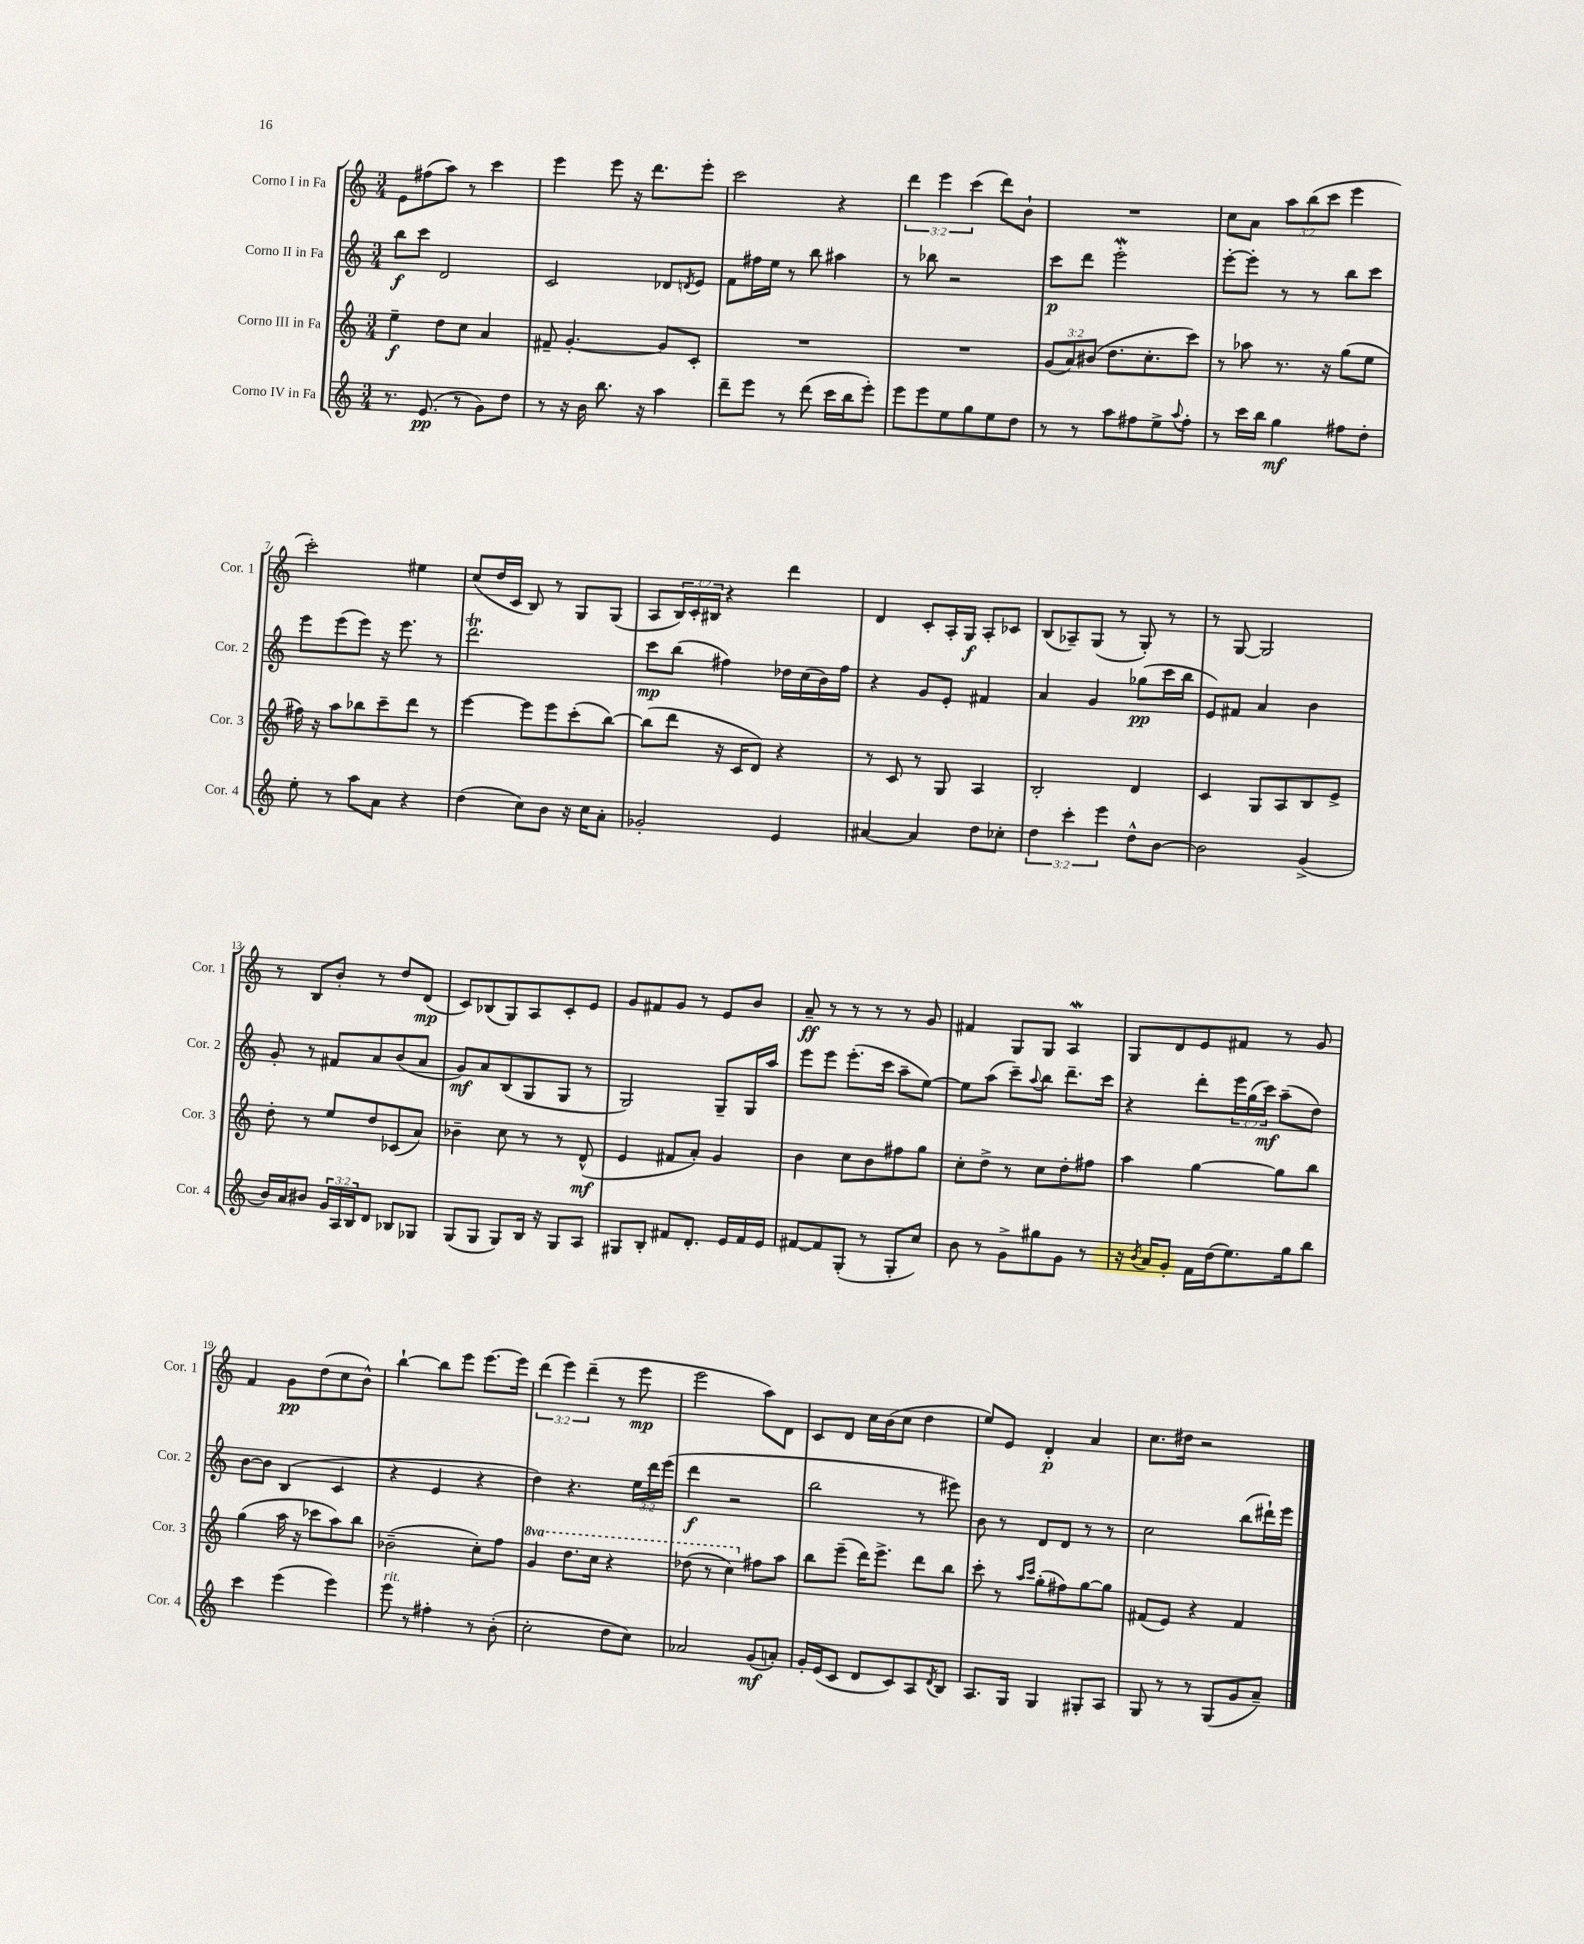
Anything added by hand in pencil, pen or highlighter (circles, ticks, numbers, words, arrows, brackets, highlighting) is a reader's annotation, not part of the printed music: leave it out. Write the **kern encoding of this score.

**kern	**dynam	**kern	**dynam	**kern	**dynam	**kern	**dynam
*part4	*part4	*part3	*part3	*part2	*part2	*part1	*part1
*staff4	*staff4	*staff3	*staff3	*staff2	*staff2	*staff1	*staff1
*I"Corno IV in Fa	*	*I"Corno III in Fa	*	*I"Corno II in Fa	*	*I"Corno I in Fa	*
*I'Cor. 4	*	*I'Cor. 3	*	*I'Cor. 2	*	*I'Cor. 1	*
*clefG2	*	*clefG2	*	*clefG2	*	*clefG2	*
*k[]	*	*k[]	*	*k[]	*	*k[]	*
*M3/4	*	*M3/4	*	*M3/4	*	*M3/4	*
=1	=1	=1	=1	=1	=1	=1	=1
8.r	.	4ee~\	f	8bb\L	f	8e\L	.
.	.	.	.	8ccc\J	.	(8ff#X\	.
(8.e/	pp	.	.	.	.	.	.
.	.	8dd\L	.	2d/	.	8aa\J)	.
8r	.	8cc\J	.	.	.	8r	.
8g\L)	.	4a/	.	.	.	4ccc\	.
8dd\J	.	.	.	.	.	.	.
=2	=2	=2	=2	=2	=2	=2	=2
8r	.	8f#X~/	.	2c/	.	4eee\	.
16r	.	[4.g'/	.	.	.	.	.
16b\	.	.	.	.	.	.	.
8.bb\	.	.	.	.	.	8eee\	.
.	.	.	.	.	.	16r	.
16r	.	.	.	.	.	8.ddd\L	.
4aa\	.	8g/L]	.	8d-X/L	.	.	.
.	.	.	.	8qdn/	.	.	.
.	.	8c'/J	.	8e/J	.	8eee'\J	.
=3	=3	=3	=3	=3	=3	=3	=3
8ddd~\L	.	2.r	.	8f\L	.	2ccc\	.
8eee\J	.	.	.	16ff#X\L	.	.	.
.	.	.	.	16ee\JJ	.	.	.
8r	.	.	.	8r	.	.	.
(8ddd\	.	.	.	8bb\	.	.	.
16ccc\LL	.	.	.	4aa#X\	.	4r	.
16bb\J	.	.	.	.	.	.	.
8eee'\J)	.	.	.	.	.	.	.
=4	=4	=4	=4	=4	=4	=4	=4
8eee\L	.	2.r	.	8r	.	6ddd\	.
8eee\	.	.	.	8bb-X\	.	.	.
.	.	.	.	.	.	6eee\	.
8ee\	.	.	.	2r	.	.	.
.	.	.	.	.	.	(6ccc\	.
8gg\	.	.	.	.	.	.	.
8ee\	.	.	.	.	.	8ddd\L)	.
8dd\J	.	.	.	.	.	8b`\J	.
=5	=5	=5	=5	=5	=5	=5	=5
8r	.	(12g/L	.	8ccc\L	p	2.r	.
.	.	12a/)	.	.	.	.	.
8r	.	.	.	8ddd\J	.	.	.
.	.	(12b#X/J	.	.	.	.	.
8aa\L	.	8.dd\L	.	2eeeW'\	.	.	.
8ff#X\	.	.	.	.	.	.	.
.	.	8.cc'\	.	.	.	.	.
8ee^\	.	.	.	.	.	.	.
8qqaa/	.	.	.	.	.	.	.
8ff#'\J	.	8ccc\J)	.	.	.	.	.
=6	=6	=6	=6	=6	=6	=6	=6
8r	.	8r	.	[8eee'\L	.	8cc\L	.
16ccc\LL	.	8aa-X\	.	8eee'\J]	.	8a\J	.
16bb\JJ	.	.	.	.	.	.	.
4gg\	mf	8.r	.	8r	.	12aa\L	.
.	.	.	.	.	.	(12bb\	.
.	.	.	.	8r	.	.	.
.	.	.	.	.	.	12ccc\J	.
.	.	16r	.	.	.	.	.
8ff#X\L	.	(8gg\L	.	8bb\L	.	4eee\	.
8dd'\J	.	8ee\J	.	8ccc\J	.	.	.
!!LO:LB:g=z
=7	=7	=7	=7	=7	=7	=7	=7
8ee'\	.	16ff#X\)	.	8eee\L	.	2ccc'\)	.
.	.	16r	.	.	.	.	.
8r	.	8aa\L	.	(8eee\	.	.	.
8aa\L	.	8bb-X\	.	8eee\J)	.	.	.
8a\J	.	8ccc~\	.	16r	.	.	.
.	.	.	.	8.eee\	.	.	.
4r	.	8ddd\J	.	.	.	4ee#X\	.
.	.	8r	.	8r	.	.	.
=8	=8	=8	=8	=8	=8	=8	=8
(4dd\	.	[4eee\	.	2.dddT\	.	(8cc/L	.
.	.	.	.	.	.	16dd/L	.
.	.	.	.	.	.	16c/JJ	.
8cc\L)	.	8eee\L]	.	.	.	8B/)	.
8b\J	.	8eee\	.	.	.	8r	.
16r	.	(8ccc'\	.	.	.	8G/L	.
16cc\KL	.	.	.	.	.	.	.
8a'\J	.	[8bb\J)	.	.	.	(8G/J	.
=9	=9	=9	=9	=9	=9	=9	=9
2g-X'/	.	(8bb\L]	.	8ccc\L	mp	8A/L	.
.	.	8ddd\J	.	(8bb\J	.	24B/L)	.
.	.	.	.	.	.	24c'/	.
.	.	.	.	.	.	24B#X/JJ	.
.	.	16r	.	4ff#X\)	.	4r	.
.	.	16c/KL	.	.	.	.	.
.	.	8d/J)	.	.	.	.	.
4e/	.	4r	.	16dd-X\LL	.	4ddd\	.
.	.	.	.	(16cc\	.	.	.
.	.	.	.	16b\)	.	.	.
.	.	.	.	16ff#\JJ	.	.	.
=10	=10	=10	=10	=10	=10	=10	=10
[4a#X/	.	8r	.	4r	.	4d/	.
.	.	8c/	.	.	.	.	.
4a#/]	.	8r	.	8g/L	.	8c'/L	.
.	.	8G/	.	8e'/J	.	16A'/L	.
.	.	.	.	.	.	16G/JJ	f
8dd\L	.	4A/	.	4f#X/	.	8A'/L	.
8cc-X'\J	.	.	.	.	.	8c-X/J	.
=11	=11	=11	=11	=11	=11	=11	=11
6dd\	.	2B'/	.	4a/	.	(8B/L	.
.	.	.	.	.	.	8A-X~/)	.
6ccc'\	.	.	.	.	.	.	.
.	.	.	.	4g/	.	(8G/J	.
6eee\	.	.	.	.	.	.	.
.	.	.	.	.	.	8r	.
8dd^^\L	.	4d/	.	(8gg-X\L	pp	8G'/)	.
[8b\J	.	.	.	16ccc\L	.	8r	.
.	.	.	.	16bb\JJ	.	.	.
=12	=12	=12	=12	=12	=12	=12	=12
2b\]	.	4c/	.	8e/L)	.	8r	.
.	.	.	.	8f#X/J	.	[8G/	.
.	.	8G/L	.	4a/	.	2G/]	.
.	.	8A/	.	.	.	.	.
(4g^/	.	8B/	.	4b\	.	.	.
.	.	8e^/J	.	.	.	.	.
!!LO:LB:g=z
=13	=13	=13	=13	=13	=13	=13	=13
16b/LL)	.	8dd'\	.	8g'/	.	8r	.
16a/J	.	.	.	.	.	.	.
8b#X/J	.	8r	.	8r	.	8B/L	.
24g/LL	.	8ee/L	.	8f#X/L	.	8b'/J	.
24A/	.	.	.	.	.	.	.
24B/J	.	.	.	.	.	.	.
8d/J	.	8dd/	.	8a/	.	8r	.
8B-X/L	.	(8c-X/	.	(8b/	.	8dd/L	.
8G-X/J	.	8a/J)	.	8a/J	.	(8d/J	mp
=14	=14	=14	=14	=14	=14	=14	=14
(8G/L	.	4b-X~\	.	8g/L)	mf	8c/L)	.
8G/J	.	.	.	8a/	.	(8B-X/	.
8G/L)	.	8cc\	.	(8B/	.	8G/)	.
16B/Jk	.	8r	.	8G/	.	8A/	.
16r	.	.	.	.	.	.	.
8G/L	.	8r	.	8G/J	.	8c'/	.
8A/J	.	(8d^^/	mf	8r	.	8e/J	.
=15	=15	=15	=15	=15	=15	=15	=15
8G#X/L	.	4e/	.	2G/)	.	8g/L	.
8B'/J	.	.	.	.	.	8f#X/	.
8f#X/L	.	8f#X/L	.	.	.	8g/J	.
8.d'/J	.	8a'/J)	.	.	.	8r	.
.	.	4g/	.	8G~/L	.	8e/L	.
16e/LL	.	.	.	.	.	.	.
16f#/	.	.	.	16G/L	.	8b/J	.
16e/JJ	.	.	.	16aa/JJ	.	.	.
=16	=16	=16	=16	=16	=16	=16	=16
[8f#X/L	.	4b\	.	8eee\L	.	8a~/	ff
8f#/]	.	.	.	8eee\J	.	8r	.
(8G'/J	.	8cc\L	.	(8.eee'\L	.	8r	.
8r	.	8b\	.	.	.	8r	.
.	.	.	.	16ccc\Jk	.	.	.
8G'/L	.	8ff#X\	.	8aa~\L	.	8r	.
8cc/J)	.	8gg\J	.	[8ee\J)	.	8g/	.
=17	=17	=17	=17	=17	=17	=17	=17
8b\	.	8cc'\L	.	8ee\L]	.	4f#X/	.
8r	.	8dd^\J	.	(8aa\J	.	.	.
8g^\L	.	8r	.	8ccc~\L)	.	8G/L	.
.	.	.	.	8qqaa/	.	.	.
8gg#X\	.	8cc\L	.	8bb\J	.	8G/J	.
8g\J	.	8dd'\	.	8.ddd~\L	.	4AW/	.
8r	.	8ff#X\J	.	.	.	.	.
.	.	.	.	16ccc\Jk	.	.	.
=18	=18	=18	=18	=18	=18	=18	=18
16r	.	4aa\	.	4r	.	8G/L	.
8qb/	.	.	.	.	.	.	.
16a/KL	.	.	.	.	.	.	.
8g'/J	.	.	.	.	.	8d/	.
16f\LL	.	[4gg\	.	8ddd'\L	.	8e/	.
(16dd\J	.	.	.	.	.	.	.
8.ee\)	.	.	.	24eee\L	.	8f#X/J	.
.	.	.	.	(24gg\	.	.	.
.	.	.	.	24ccc\JJ)	mf	.	.
.	.	8gg\L]	.	(8aa~\L	.	8r	.
16gg\k	.	.	.	.	.	.	.
8bb\J	.	8bb\J	.	8dd\J)	.	8g/	.
!!LO:LB:g=z
=19	=19	=19	=19	=19	=19	=19	=19
4ccc\	.	(4gg\	.	[8b\L	.	4f/	.
.	.	.	.	8b\J]	.	.	.
(4eee\	.	16aa\	.	(4B/	.	8g\L	pp
.	.	16r	.	.	.	.	.
.	.	8ccc-X\L	.	.	.	(8dd\	.
4eee\)	.	8aa\)	.	4c/	.	8cc\	.
.	.	8bb\J	.	.	.	8b^^\J)	.
=20	=20	=20	=20	=20	=20	=20	=20
!LO:TX:a:i:t=rit.	!	!	!	!	!	!	!
8eee\	.	(2b-X~\	.	4r	.	[4bb`\	.
8r	.	.	.	.	.	.	.
4ff#X'\	.	.	.	4e/	.	8bb\L]	.
.	.	.	.	.	.	8eee\J	.
8r	.	8cc'\L)	.	4r	.	[8.eee\L	.
(8b'\	.	8ff\J	.	.	.	.	.
.	.	.	.	.	.	16eee\Jk]	.
=21	=21	=21	=21	=21	=21	=21	=21
*	*	*8va	*	*	*	*	*
2cc'\	.	4gg/	.	4dd\)	.	(6ddd\	.
.	.	.	.	.	.	6eee\)	.
.	.	8.ddd\L	.	4.r	.	.	.
.	.	.	.	.	.	(6ddd~\	.
.	.	16ccc\Jk	.	.	.	.	.
8dd\L	.	4r	.	.	.	8r	.
8cc\J)	.	.	.	24ee\LL	.	8eee\	mp
.	.	.	.	24ddd\	.	.	.
.	.	.	.	(24eee\JJ	.	.	.
=22	=22	=22	=22	=22	=22	=22	=22
2a-X/	.	(8ddd-X\	.	4ddd\	f	2eee\	.
.	.	8r	.	.	.	.	.
.	.	4ccc\)	.	2r	.	.	.
*	*	*X8va	*	*	*	*	*
(8g/L	mf	8ff#X\L	.	.	.	8aa\L)	.
8an'/J)	.	8aa\J	.	.	.	8d\J	.
=23	=23	=23	=23	=23	=23	=23	=23
16g'/LL	.	8bb\L	.	2bb\	.	8c/L	.
(16e/J	.	.	.	.	.	.	.
8c/J	.	(8eee~\J	.	.	.	8d/J	.
8d/L	.	16ddd\KL)	.	.	.	16cc\LL	.
.	.	8.eee^\J	.	.	.	(16b\J	.
8c/)	.	.	.	.	.	8cc\J	.
8A/	.	8ddd\L	.	8r	.	4dd\	.
8qd/	.	.	.	.	.	.	.
8B/J	.	8bb\J	.	8eee#X\)	.	.	.
=24	=24	=24	=24	=24	=24	=24	=24
8.A/L	.	8ccc'\	.	8b\	.	8ee/L)	.
.	.	8r	.	8r	.	8e/J	.
16G/Jk	.	.	.	.	.	.	.
.	.	16qqaa/LL	.	.	.	.	.
.	.	16qqccc/JJ	.	.	.	.	.
4G/	.	(8gg'\L	.	8d/L	.	4d'/	p
.	.	8ff#X\)	.	8d/J	.	.	.
8G#X'/L	.	[8gg\	.	8r	.	4a/	.
8A/J	.	8gg\J]	.	8r	.	.	.
=25	=25	=25	=25	=25	=25	=25	=25
8G/	.	(8f#X/L	.	2cc\	.	8.cc\L	.
8r	.	8e/J)	.	.	.	.	.
.	.	.	.	.	.	16dd#X\Jk	.
8r	.	4r	.	.	.	2r	.
(8G/L	.	.	.	.	.	.	.
8g/	.	4f#/	.	(8bb\L	.	.	.
8a~/J)	.	.	.	16ddd#X`\L)	.	.	.
.	.	.	.	16eee\JJ	.	.	.
==	==	==	==	==	==	==	==
*-	*-	*-	*-	*-	*-	*-	*-
